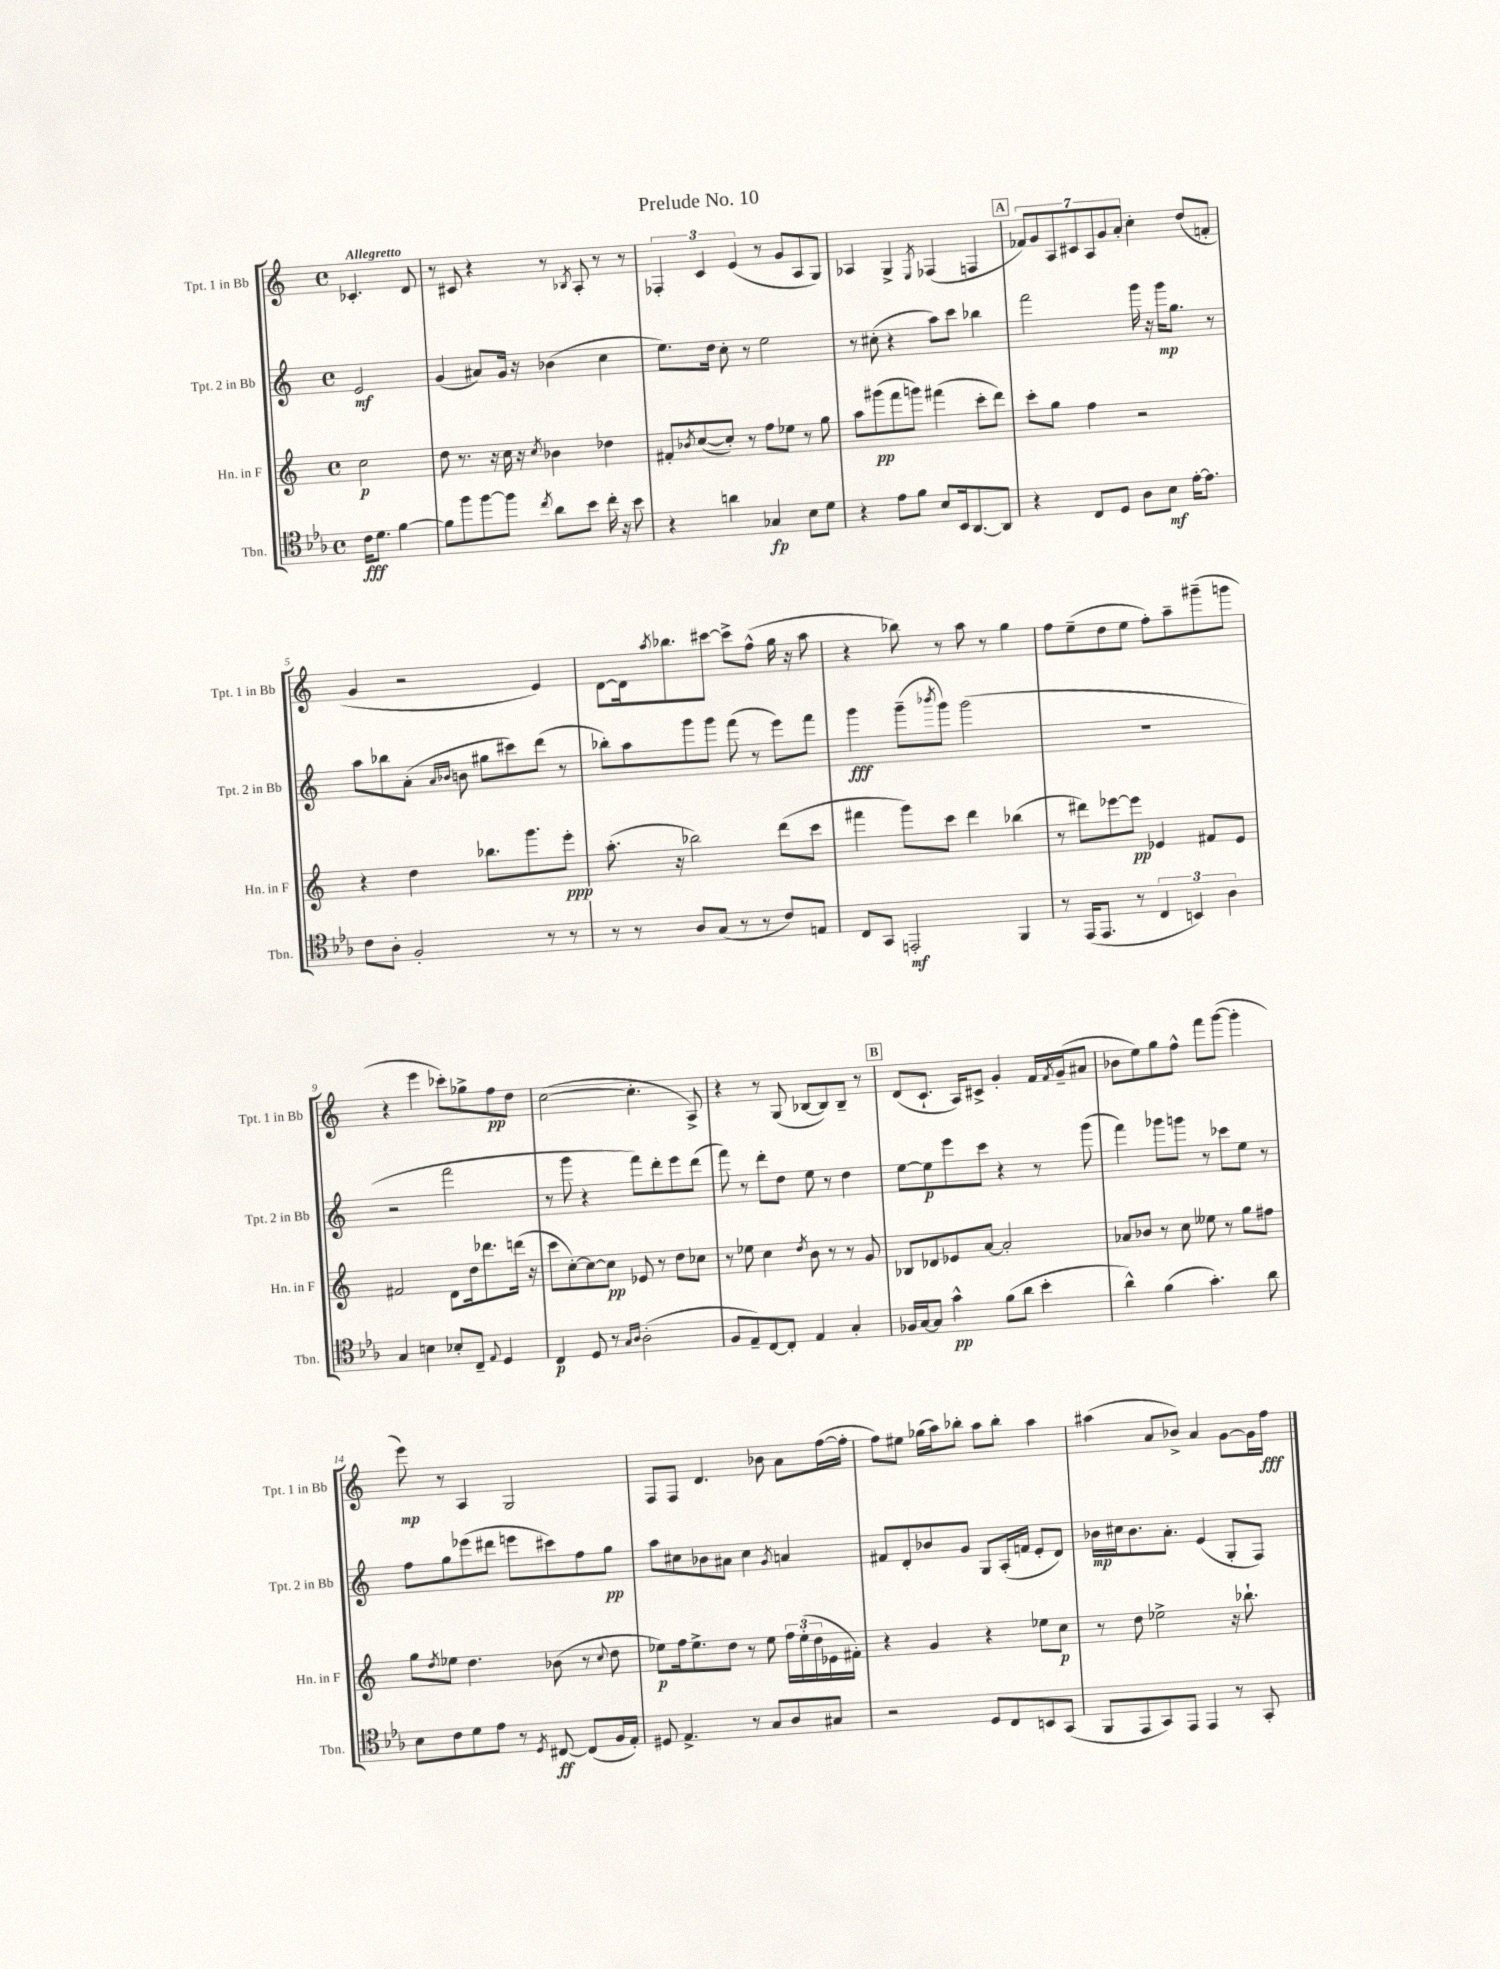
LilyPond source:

\header { title = "Prelude No. 10" }
<<
\new StaffGroup <<
\new Staff = "s0" \with { instrumentName = "Tpt. 1 in Bb" shortInstrumentName = "Tpt. 1 in Bb" } {
    \clef treble \key c \major \defaultTimeSignature \time 4/4 \partial 2 \tempo "Allegretto"
    ces'4.-. d'8 |
    r8 cis'8 r4 r8 \acciaccatura { bes8 } a8-. r8 r8 |
    \tuplet 3/2 { fes4-. c'4 e'4( } r8 g'8 a8 g8) |
    aes4 g4-> \acciaccatura { e8 } fes4( f4 |
    \mark \markup { \box "A" } \tuplet 7/4 { fes'8) g'8 a8 cis'8 a8 g'8 a'8-. } c''4-. d''8( f'8-. |
    g'4 r2 e'4) |
    d'8~ d'16 \acciaccatura { a''8 } bes''8. cis'''8~ cis'''8-> f''8-^( g''16 r16 a''8 |
    r4 bes''8) r8 a''8 r8 g''4 |
    f''8 e''8--( d''8 e''8 f''8-.) a''8-- gis'''8--( g'''8 |
    r4 e'''4 ces'''8-.) ges''8-> f''8\pp d''8 |
    c''2~( c''4.-. a8->) |
    r4 r8 g8( bes8~ bes8) bes8-- r8 |
    \mark \markup { \box "B" } d'8( c'8.-! a16) cis'8-> g'4-. f'16 \acciaccatura { f'8 } g'16--( ais'8 |
    bes'8 e''8) g''8 f''8-^ f'''8 g'''8~( g'''4-. |
    e'''8\mp) r8 a4 g2 |
    f8 f8 d'4. bes'8 a'8 f''16~( f''16-. |
    f''8) eis''8 ges''16( a''16) bes''8-. a''8 bes''8-. a''4 |
    ais''4( a'8 bes'8->) a'4 g'8~ g'16 f''16\fff \bar "|." |
}
\new Staff = "s1" \with { instrumentName = "Tpt. 2 in Bb" shortInstrumentName = "Tpt. 2 in Bb" } {
    \clef treble \key c \major \defaultTimeSignature \time 4/4 \partial 2
    e'2\mf |
    g'4( ais'8) g'16 r16 bes'4( c''4 |
    e''8.) d''16 c''8-. r8 e''2 |
    r8 cis''8-.( r4 a''8) c'''8 bes''4 |
    \mark \markup { \box "A" } f'''2 g'''16 r16 g'''16\mp g''8. r8 |
    a''8 bes''8 a'8-.( \grace { a'16 bes'16 } b'8 gis''8 cis'''8) d'''8( r8 |
    bes''8-.) a''8 g'''8 g'''8 f'''8( r8 e'''8) f'''8 |
    g'''4\fff g'''8--( \acciaccatura { bes'''8 } g'''8) g'''2( |
    R1 |
    r2 f'''2 |
    r8 g'''8 r4 f'''8) d'''8-. e'''8 d'''8( |
    f'''8) r8 d'''8-. d''8 e''8 r8 d''4 |
    \mark \markup { \box "B" } e''8~ e''8\p e'''8 c'''8 r4 r8 g'''8( |
    f'''4) ges'''8 g'''8 r8 ces'''8 e''8 r8 |
    f''8 g''8 ees'''8( dis'''8 e'''8 cis'''8) f''8 g''8\pp |
    a''8 cis''8 bes'8 ais'8 cis''4 \acciaccatura { g'8 } a'4 |
    fis'8 d'8-. bes'8 g'8 g8 a16-.( f'16 e'8-. d'8) |
    bes'16\mp cis''16 bes'8. a'8.-. e'4( g8-. f8) \bar "|." |
}
\new Staff = "s2" \with { instrumentName = "Hn. in F" shortInstrumentName = "Hn. in F" } {
    \clef treble \key c \major \defaultTimeSignature \time 4/4 \partial 2
    c''2\p |
    d''8 r8. r16 c''16 r16 \acciaccatura { c''8 } bes'4 des''4 |
    fis'8-. \acciaccatura { bes'8 } c''8~( c''8-.) r8 f''8 ees''8 r8 g''8 |
    a''8 gis'''8\pp( f'''8 g'''8) fis'''4( c'''8-. d'''8) |
    \mark \markup { \box "A" } c'''8-. g''8 f''4 r2 |
    r4 d''4 bes''8. g'''8. e'''8-.\ppp |
    a''8.-.( r16 bes''2) d'''8( c'''8 |
    fis'''4 g'''8) c'''8 d'''4 bes''4( |
    r8 dis'''8) ees'''8~ ees'''8\pp ees'4 fis'8 ees'8 |
    fis'2 d'8 d''16 des'''8. d'''16( r16 |
    c'''8 c''8~-.) c''8~ c''8\pp ees'8 r8 d''8 ces''8 |
    r8 ees''8 c''4 \acciaccatura { d''8 } b'8 r8 r8 g'8 |
    \mark \markup { \box "B" } bes8 des'8 ees'8 a'8~ a'2-. |
    aes'8 bes'8 r8 c''8 eeses''8 r8 g''8 fis''8 |
    g''8 \acciaccatura { d''8 } ees''8 d''4. bes'8( r8 \appoggiatura { c''8 } d''8 |
    ees''8\p) f''16 ees''8.-> d''8 r8 ees''8 \tuplet 3/2 { f''16 ees''16-.( d''16 } ees'16 fis'16-.) |
    r4 g'4 r4 ees''8 c''8\p |
    r8 d''8 ees''2-> r16 bes''8.-! \bar "|." |
}
\new Staff = "s3" \with { instrumentName = "Tbn." shortInstrumentName = "Tbn." } {
    \clef tenor \key ees \major \defaultTimeSignature \time 4/4 \partial 2
    c'16\fff d'8. f'4~ |
    f'8 f''8 f''8~ f''8 \acciaccatura { c''8 } aes'8 bes'8 c''16-. r16 bes'8 |
    r4 a'4 ges4\fp bes8 d'8 |
    r4 ees'8 f'8 bes8 bes,16 aes,8.~ aes,8 |
    \mark \markup { \box "A" } r4 c8 d8 aes8 bes8\mf ees'16~-. ees'8. |
    c'8 aes8-. f2-. r8 r8 |
    r8 r8 aes8 g8( r8 r8 c'8) e8 |
    c8 g,8 e,2-.\mf f,4 |
    r8 ees,16( ees,8. r8 \tuplet 3/2 { c4 b,4) aes4 } |
    g4 b4 bes8-. c8-- \appoggiatura { ees8 } d4 |
    c4\p d8 r8 \grace { g16 aes16 } aes2-.( |
    f8 ees8--) c8~ c8-. ees4 g4-. |
    \mark \markup { \box "B" } fes16 g16~ g8 g'4-^\pp f'8( aes'8 bes'4-. |
    aes'4-^) f'4( g'4.-.) aes'8 |
    bes8 c'8 d'8 ees'8 r8 \acciaccatura { d8 } cis8~\ff cis8( f16 ees16-.) |
    dis8 ees4.-> r8 g8 aes8 gis8 |
    r2 d8 c8 b,8 g,8( |
    f,8 ees,8 g,8) ees,8 ees,4 r8 g,8-. \bar "|." |
}
>>
>>
